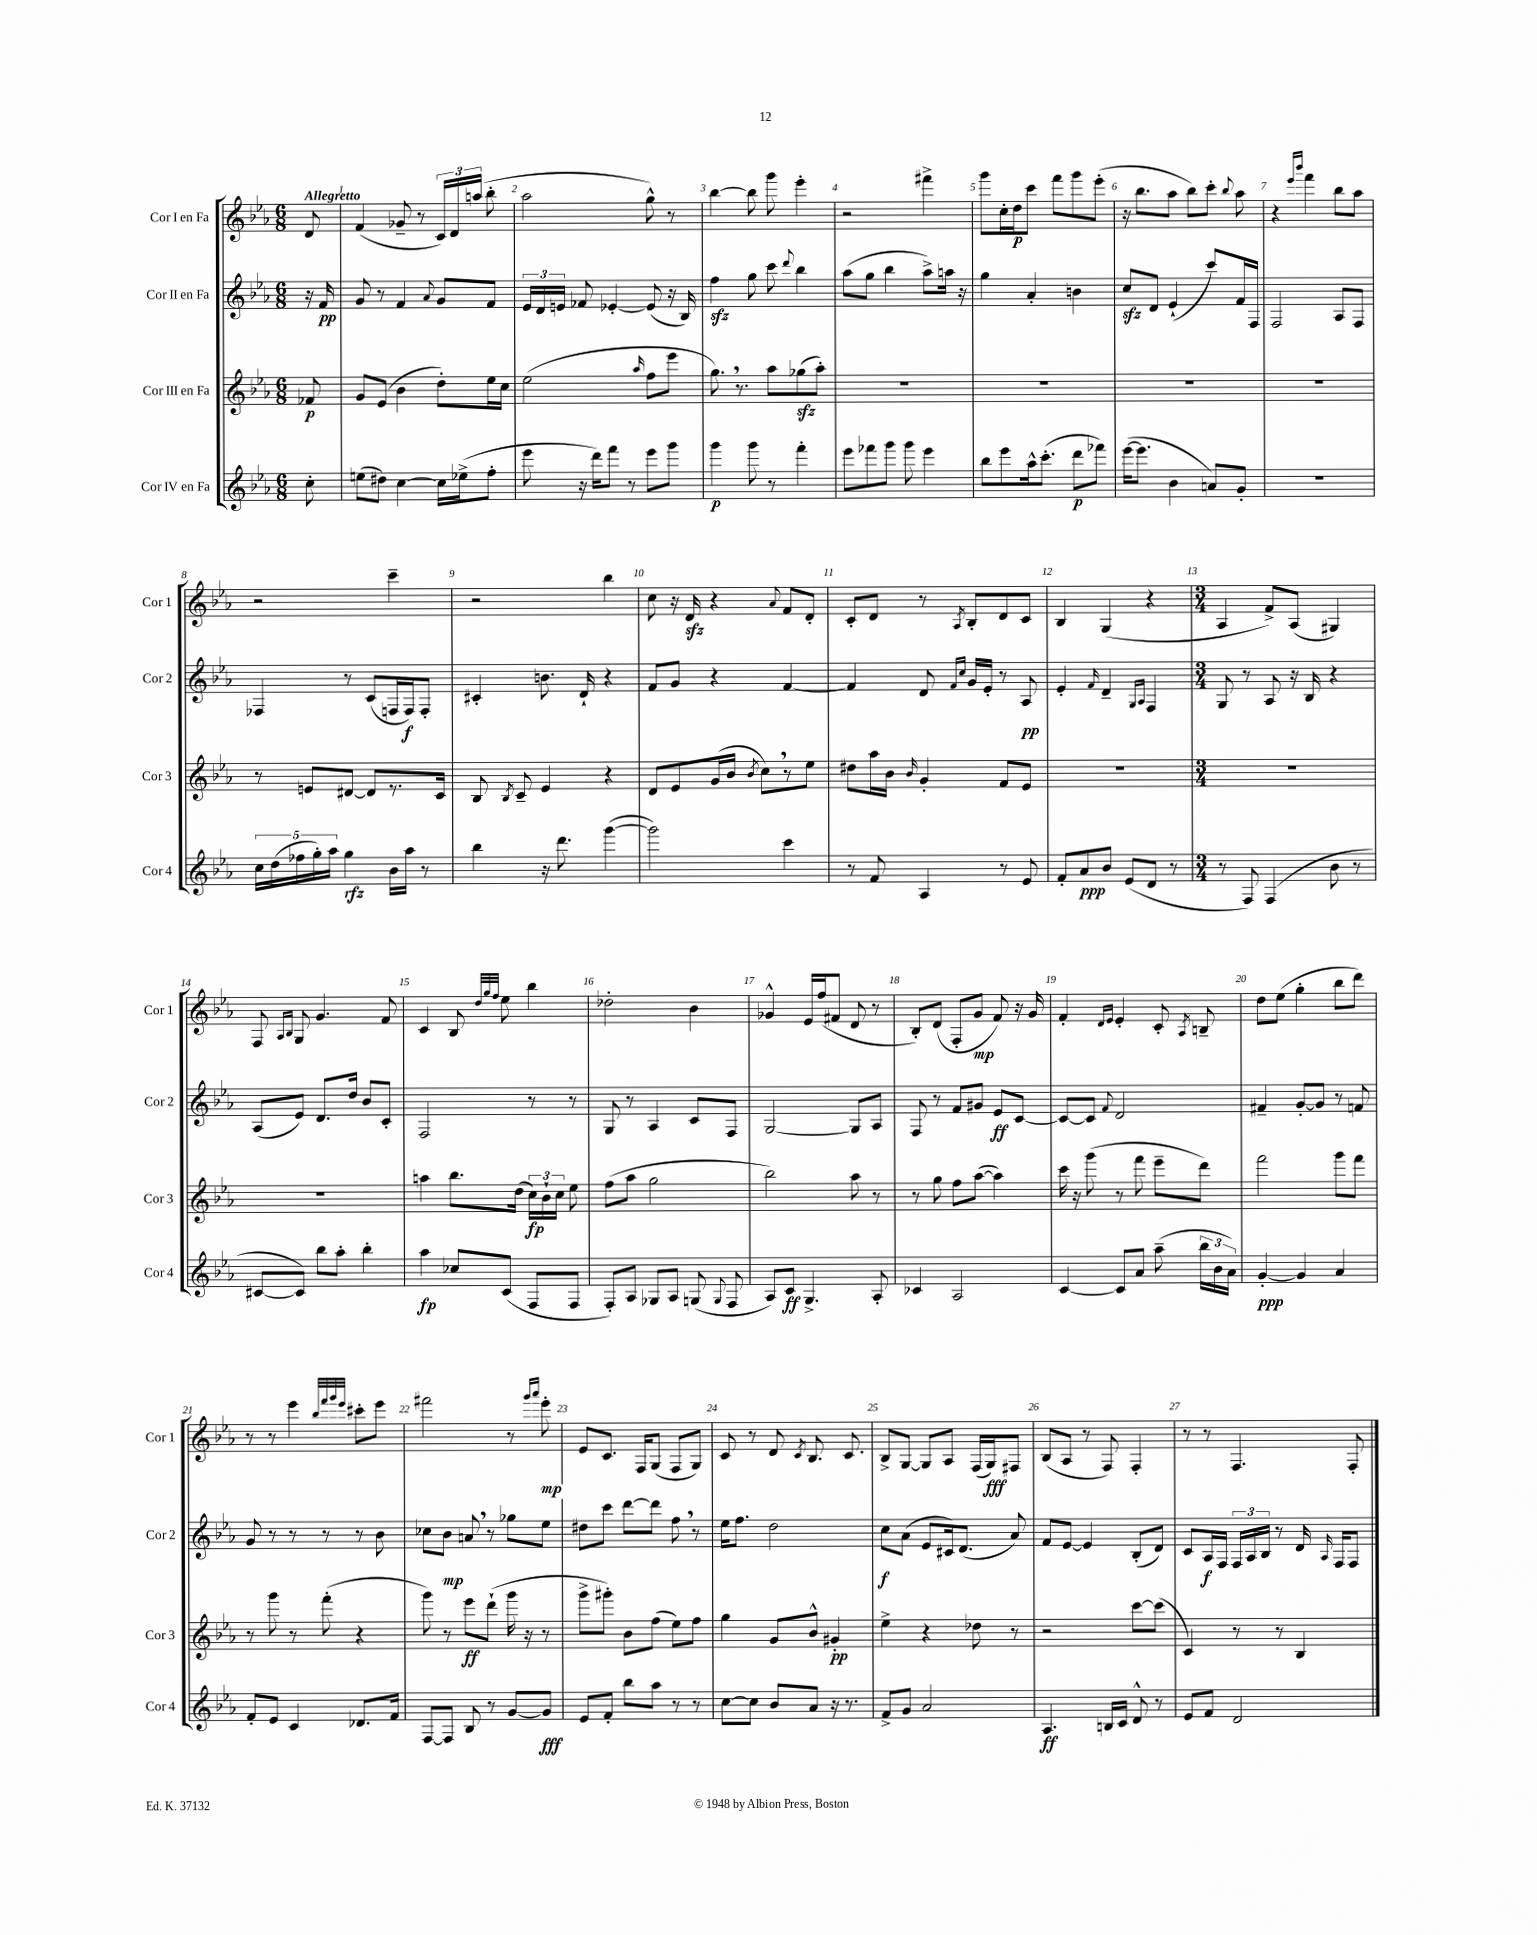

**kern	**kern	**kern	**kern
*staff4	*staff3	*staff2	*staff1
*clefG2	*clefG2	*clefG2	*clefG2
*k[b-e-a-]	*k[b-e-a-]	*k[b-e-a-]	*k[b-e-a-]
*M6/8	*M6/8	*M6/8	*M6/8
8cc'	8f-	16r	8d
.	.	16f	.
=	=	=	=
(8ee	8g	8g	(4f
8dd#)	(8e-	8r	.
[4cc	4b-	4f	8g-~
.	.	.	8r
.	.	8qqa-	.
16cc]	8dd')	8g	24c)
.	.	.	24d
(16ee-^	.	.	.
.	.	.	(24aa
8ff'	16ee-	8f	8bb-'
.	16cc	.	.
=	=	=	=
8eee-	(2ee-	24e-	2aa-
.	.	24d	.
.	.	24e	.
16r	.	8f-	.
16ddd)	.	.	.
8fff	.	[4e-'	.
8r	.	.	.
.	16qqaa-	.	.
8eee-	8ff	(8e-]	8gg^^)
8ggg	8eee-	16r	8r
.	.	16B-)	.
=	=	=	=
4ggg	8.gg)	4ff	[4bb-
.	8.r	.	.
8ggg	.	8gg	8bb-]
8r	8aa-	8ccc	8ggg
.	.	8qqddd	.
4fff'	(8gg-	4bb-	4eee-'
.	8aa-')	.	.
=	=	=	=
8eee-	2.r	(8aa-	2r
8fff-	.	8gg	.
8ggg	.	4bb-	.
8ggg	.	.	.
4eee-	.	8aa-^)	4fff#^
.	.	16aa	.
.	.	16r	.
=	=	=	=
8bb-	2.r	4gg	8ggg
8eee-	.	.	16cc'
.	.	.	16dd
16aa-^^	.	4a-'	8ccc
(8.ccc'	.	.	.
.	.	.	8fff
8ddd	.	4b	8ggg
8fff-)	.	.	(8eee-'
=	=	=	=
([16eee-	2.r	8cc	16r
8.eee-]	.	.	8.bb-
.	.	8d	.
4b-	.	(4e-`	8aa-
.	.	.	8bb-)
8a)	.	8ccc)	8ccc'
.	.	.	8qqbb-
8g'	.	16f	8aa-
.	.	16F	.
=	=	=	=
2.r	2.r	2F	4r
.	.	.	16qqeee-
.	.	.	16qqbbb-
.	.	.	4fff
.	.	8A-	8bb-
.	.	8F	8aa-
=	=	=	=
20cc	8r	4F-	2r
(20dd	.	.	.
20ff-	.	.	.
.	8e	.	.
20gg')	.	.	.
20aa-	.	.	.
4gg	[8d#	8r	.
.	8d#]	(8c	.
16b-	8.r	16F	4ccc~
16aa-	.	16F)	.
8r	.	8F'	.
.	16c	.	.
=	=	=	=
4bb-	8B-	4c#'	2r
.	8qB-	.	.
.	8c~	.	.
16r	4e-	8.b	.
8.ddd	.	.	.
.	.	16d`	.
([4ggg	4r	4r	4bb-
=	=	=	=
2ggg])	8d	8f	8cc
.	8e-	8g	16r
.	.	.	16d
.	(16g	4r	4r
.	16b-	.	.
.	8qb-	.	.
.	8cc)	.	.
.	.	.	8qqa-
4ccc	8r	[4f	8f
.	8ee-	.	8d'
=	=	=	=
8r	8dd#	4f]	8c'
8f	16aa-	.	8d
.	16b-	.	.
.	16qqb-	.	.
4A-	4g'	8d	8r
.	.	16qqf	.
.	.	16qqcc	8qA-
.	.	16g	8B-'
.	.	16e-'	.
8r	8f	8r	8d
8e-	8e-	8A-	8c
=	=	=	=
8f'	2.r	4e-'	4B-
8a-	.	.	.
.	.	16qqf	.
8b-	.	4d~	(4G
(8e-	.	.	.
.	.	16qqG	.
.	.	16qqA-	.
8d	.	4F	4r
8r	.	.	.
=	=	=	=
*M3/4	*M3/4	*M3/4	*M3/4
8r	2.r	8G	4A-
8F)	.	8r	.
(4F	.	8A-	8f^)
.	.	16r	(8A-
.	.	16B-	.
8b-	.	4r	4G#)
8r	.	.	.
=	=	=	=
[8c#	2.r	(8A-	8F
.	.	.	16qqA-
.	.	.	16qqB-
8c#])	.	8e-)	8G
8bb-	.	8.d	4.g
8aa-'	.	.	.
.	.	16dd	.
4bb-'	.	8b-	.
.	.	8c'	8f
=	=	=	=
4aa-	4aa	2F	4c
8cc-	8.bb-	.	8B-
.	.	.	32qqdd
.	.	.	32qqgg
.	.	.	32qqff
(8c	.	.	8ee-
.	(16dd	.	.
8F	24cc)	8r	4bb-
.	24b-`	.	.
.	24cc	.	.
8F	8ee-	8r	.
=	=	=	=
8F')	(8ff	8G	2dd-'
8A-	8aa-	8r	.
8G-	2gg	4A-	.
8A-	.	.	.
(8G	.	8c	4b-
8qqG	.	.	.
8F	.	8F	.
=	=	=	=
8A-)	2bb-)	[2G	4g-^^
8c	.	.	.
4.G^	.	.	16e-
.	.	.	(16ff
.	.	.	8f#
.	8aa-	8G]	8d
8A-'	8r	8A-	8r
=	=	=	=
4c-	8r	8F	8B-')
.	8gg	8r	(8d
2A-	8ff	8f	8F'
.	([8aa-	8g#	8g
.	4aa-])	8e-	8f)
.	.	[8c	16r
.	.	.	16g
=	=	=	=
[4c	16ccc	8c_	4f'
.	16r	.	.
.	(8ggg	8c]	.
.	.	.	16qqd
.	.	8qqf	16qqe-
8c]	8r	2d	4e-'
8a-	8fff	.	.
(8aa-~	8eee-~	.	8c'
.	.	.	8qA-
24bb-	8ddd)	.	8B~
24b-	.	.	.
24a-)	.	.	.
=	=	=	=
[4g'	2fff	4f#~	8dd
.	.	.	(8ee-
4g]	.	[8g'	4gg'
.	.	8g]	.
4a-	8ggg	8r	8bb-
.	8fff	8f	8ddd)
=	=	=	=
8f'	8r	8g	8r
8e-	8ggg	8r	8r
4c	8r	8r	4eee-
.	(8fff'	8r	.
.	.	.	32qqbb-
.	.	.	32qqfff
.	.	.	32qqggg
.	.	.	32qqeee-
8.d-	4r	8r	8ccc#'
.	.	8b-	8eee-
16f	.	.	.
=	=	=	=
[8F	8ggg)	8cc-	2fff#
8F]	8r	8b-	.
8B-	8eee-	8a	.
8r	(8ddd`	8r	.
[8g	16ggg	8gg-	8r
.	16r	.	.
.	.	.	16qqggg
.	.	.	16qqaaa-
8g]	8r	8ee-	8eee-'
=	=	=	=
8e-	8ggg^	8dd#	8e-
8f'	8ggg#')	8ccc	8.c
8bb-	8b-	[8ddd	.
.	.	.	16F
8aa-	(8ff	8ddd]	(8G
8r	8ee-)	8ff	8F
8r	8ff	8r	8G)
=	=	=	=
[8cc	4gg	16ee-	8c
.	.	8.ff	.
8cc]	.	.	8r
8b-	8g	2dd	8d
.	.	.	8qc
8a-	8b-^^	.	8.B-
16r	4g#'	.	.
8.r	.	.	8.c
=	=	=	=
8f^	4ee-^	8cc	8B-^
8g	.	(8a-	[8G
2a-	4r	8e-	8G]
.	.	16c#)	8A-
.	.	(8.d	.
.	8dd-	.	(16F
.	.	.	16G)
.	8r	8a-)	8F#
=	=	=	=
4.A-	2r	8f	(8B-
.	.	[8e-	8A-
.	.	4e-]	8r
16B	.	.	8F)
16c	.	.	.
8d^^	[8ccc	(8B-'	4F'
8r	(8ccc]	8d)	.
=	=	=	=
8e-	4c)	8c	8r
8f	.	16A-	8r
.	.	16F	.
2d	8r	24F	4.F
.	.	24A-	.
.	.	24B-	.
.	8r	8r	.
.	4B-	16d	.
.	.	16qqA-	.
.	.	16F	.
.	.	8F	8F'
==	==	==	==
*-	*-	*-	*-
